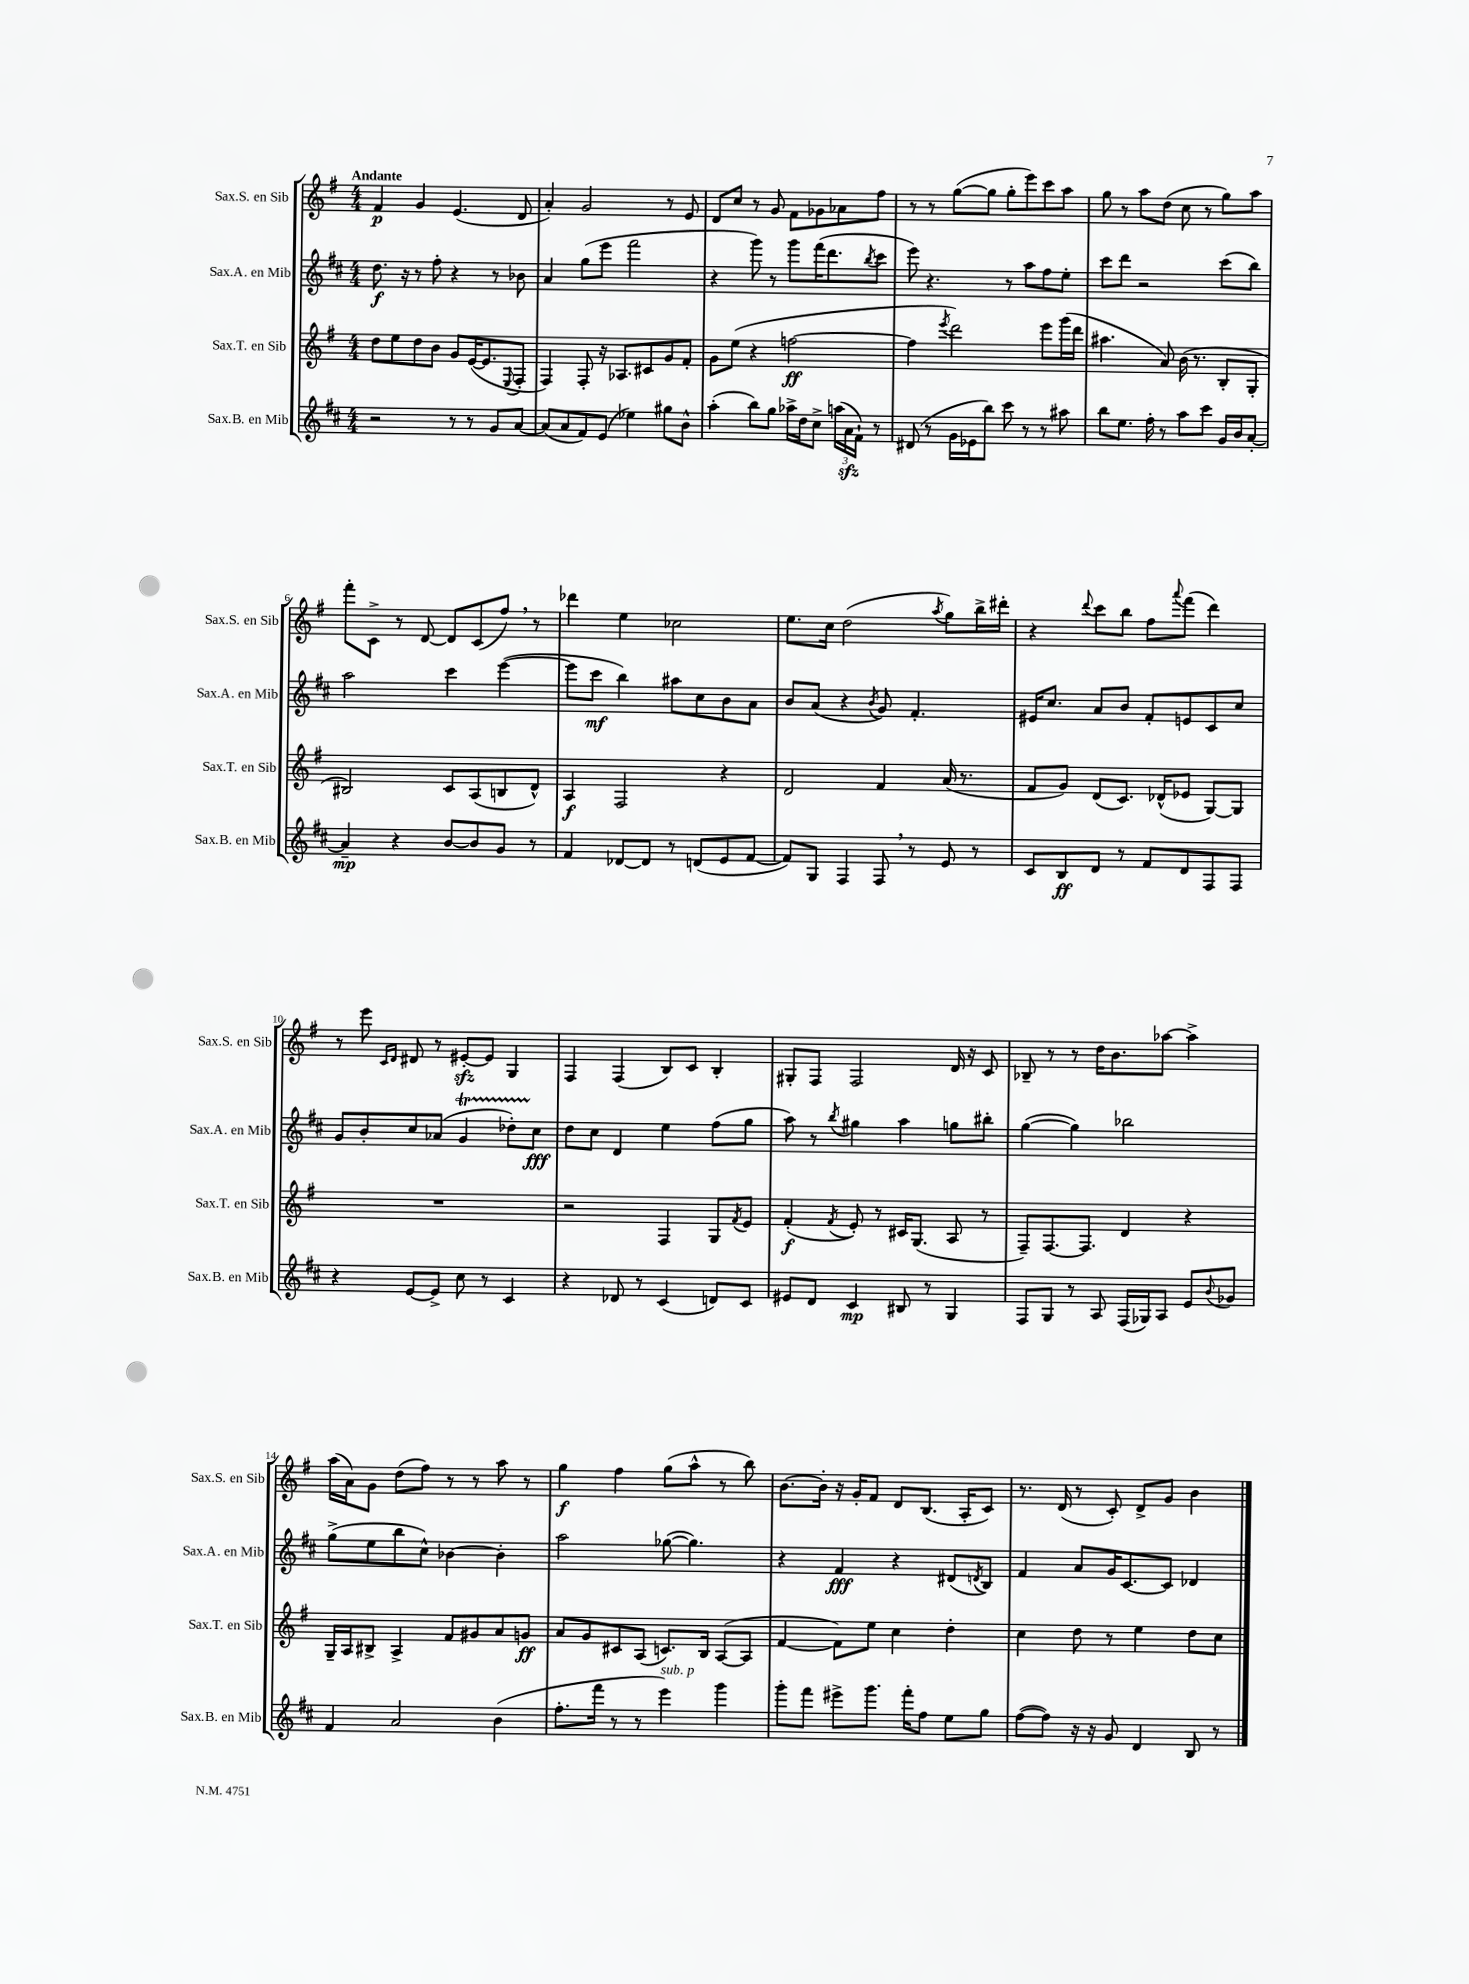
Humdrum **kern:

**kern	**kern	**kern	**kern
*staff4	*staff3	*staff2	*staff1
*clefG2	*clefG2	*clefG2	*clefG2
*k[f#c#]	*k[f#]	*k[f#c#]	*k[f#]
*M4/4	*M4/4	*M4/4	*M4/4
2r	8dd	8.dd	4f#
.	8ee	.	.
.	.	16r	.
.	8dd	8r	4g
.	8b	8ff#'	.
8r	8g	4r	(4.e
8r	([16e	.	.
.	8.e]	.	.
8g	.	8r	.
.	8qqE	.	.
[8a	8F#'	8b-	8d
=	=	=	=
(8a]	4F#)	4a	4a')
8a	.	.	.
8f#)	8F#'	(8gg	2g
(8e	16r	8eee	.
.	8.A-	.	.
4ee-)	.	2fff#	.
.	8c#	.	.
8gg#	8g	.	8r
8b^^	8f#'	.	8e
=	=	=	=
(4aa'	8g	4r	8d
.	(8ee	.	8cc
8bb)	4r	8ggg)	8r
8gg	.	8r	8g
16aa-^	[2ff	8ggg	8f#
16dd	.	.	.
8cc#^	.	(16fff#	8g-
.	.	8.ddd	.
(24aa	.	.	8a-
24a	.	.	.
24f#`)	.	.	.
.	.	8qbb	.
8r	.	8ccc#	8ff#
=	=	=	=
(8d#	4ff]	8eee)	8r
8r	.	4.r	8r
.	8qeee	.	.
16g	2ddd)	.	([8gg
16e-	.	.	.
8bb)	.	.	8gg]
8ccc#	.	8r	8gg'
8r	.	8aa	8eee)
8r	8eee	8ff#	8ccc
8aa#	(16ggg	8ee'	8aa
.	16ddd	.	.
=	=	=	=
8bb	4.aa#	8ccc#	8gg
8.ee	.	8ddd	8r
.	.	2r	8aa
16ff#'	.	.	.
8r	8a)	.	(8dd
8aa	(16b	.	8cc
.	8.r	.	.
8ccc#	.	.	8r
16g	8B'	(8ccc#	8gg)
16b	.	.	.
[8a'	8G'	8bb)	8aa
=	=	=	=
4a~]	2B#)	2aa	8fff#'
.	.	.	8c^
4r	.	.	8r
.	.	.	[8d
[8b	8c	4ccc#	8d]
8b]	(8A	.	(8c
8g	8B	([4eee	8ff#)
8r	8d^^)	.	8r
=	=	=	=
4f#	4A	8eee]	4ddd-
.	.	8ccc#	.
[8d-	2F#	4bb)	4ee
8d-]	.	.	.
8r	.	8aa#	2cc-
(8d	.	8cc#	.
8e	4r	8b	.
[8f#	.	8a	.
=	=	=	=
8f#])	2d	8b	8.ee
8G	.	(8a	.
.	.	.	16cc
4F#	.	4r	(2dd
.	.	8qb	.
8F#	4f#	8g)	.
8r	.	4.f#'	.
.	.	.	8qaa
8e	(16a	.	8gg)
.	8.r	.	.
8r	.	.	16bb^
.	.	.	16ddd#'
=	=	=	=
8c#	8f#	16e#	4r
.	.	8.cc#	.
8B	8g)	.	.
.	.	.	8qqddd
8d	(8d	8a	8ccc
8r	8.c)	8b	8bb
8f#	.	8f#'	8ff#
.	(16d-^^	.	.
.	.	.	8qqaaa
8d	8e-	8e	(8fff#
8F#	[8G)	8c#	4ddd)
8F#	8G]	8cc#	.
=	=	=	=
4r	1r	8g	8r
.	.	8b'	8eee
.	.	.	16qqc
.	.	.	16qqd
[8e	.	8cc#	8d#
8e^]	.	(8a-	8r
8cc#	.	4g	[8e#'
8r	.	.	8e#]
4c#	.	8dd-')	4G
.	.	8cc#	.
=	=	=	=
4r	2r	8dd	4F#
.	.	8cc#	.
8d-	.	4d	(4F#
8r	.	.	.
(4c#	4F#	4ee	8B)
.	.	.	8c
8d)	8G	(8ff#	4B'
.	8qf#	.	.
8c#	8e	8gg	.
=	=	=	=
8e#	(4f#'	8aa)	8G#'
8d	.	8r	8F#
.	8qf#	8qbb	.
4c#	8e')	4gg#	2F#
.	8r	.	.
8B#	16c#	4aa	.
.	(8.G	.	.
8r	.	.	.
4G	8A	8gg	16d
.	.	.	16r
.	8r	8bb#'	8c
=	=	=	=
8F#	8F#~)	([4gg	8B-~
8G	[8.F#	.	8r
8r	.	4gg])	8r
.	8.F#]	.	.
8A	.	.	16dd
.	.	.	8.b
(16F#	4d	2bb-	.
16G-)	.	.	.
8A	.	.	[8aa-
8e	4r	.	4aa-^]
8qqb	.	.	.
8g-	.	.	.
=	=	=	=
4f#	16G~	(8gg^	(16aa
.	16A	.	16a)
.	8B#^	8ee	8g
2a	4A^	8bb	(8dd
.	.	8cc#^^)	8ff#)
.	8f#	[4b-	8r
.	8g#	.	8r
(4b	8a	4b-']	8aa
.	8g	.	8r
=	=	=	=
8.ff#'	8a	2aa	4gg
.	8g	.	.
16fff#	.	.	.
8r	8c#	.	4ff#
8r	(8A	.	.
4eee)	8.c)	([8gg-	(8gg
.	.	4.gg-])	8aa^^
.	16B	.	.
4ggg	([8A	.	8r
.	8A]	.	8bb)
=	=	=	=
8ggg'	[4f#	4r	[8.b
8fff#	.	.	.
.	.	.	16b']
8eee#^	8f#])	4f#	16r
.	.	.	16g'
8.ggg	8ee	.	8f#
.	4cc	4r	8d
16fff#'	.	.	.
8ff#	.	.	(8.B
8ee	4dd'	(8d#	.
.	.	.	16A'
.	.	8qd	.
8gg	.	8B)	8c)
=	=	=	=
([8ff#	4cc	4f#	8.r
8ff#])	.	.	.
.	.	.	(16d
16r	8dd	8a	8r
16r	.	.	.
8g	8r	16g	8c')
.	.	[8.c#	.
4d	4ee	.	8d^
.	.	8c#]	8g
8B	8dd	4d-	4b
8r	8cc	.	.
==	==	==	==
*-	*-	*-	*-
